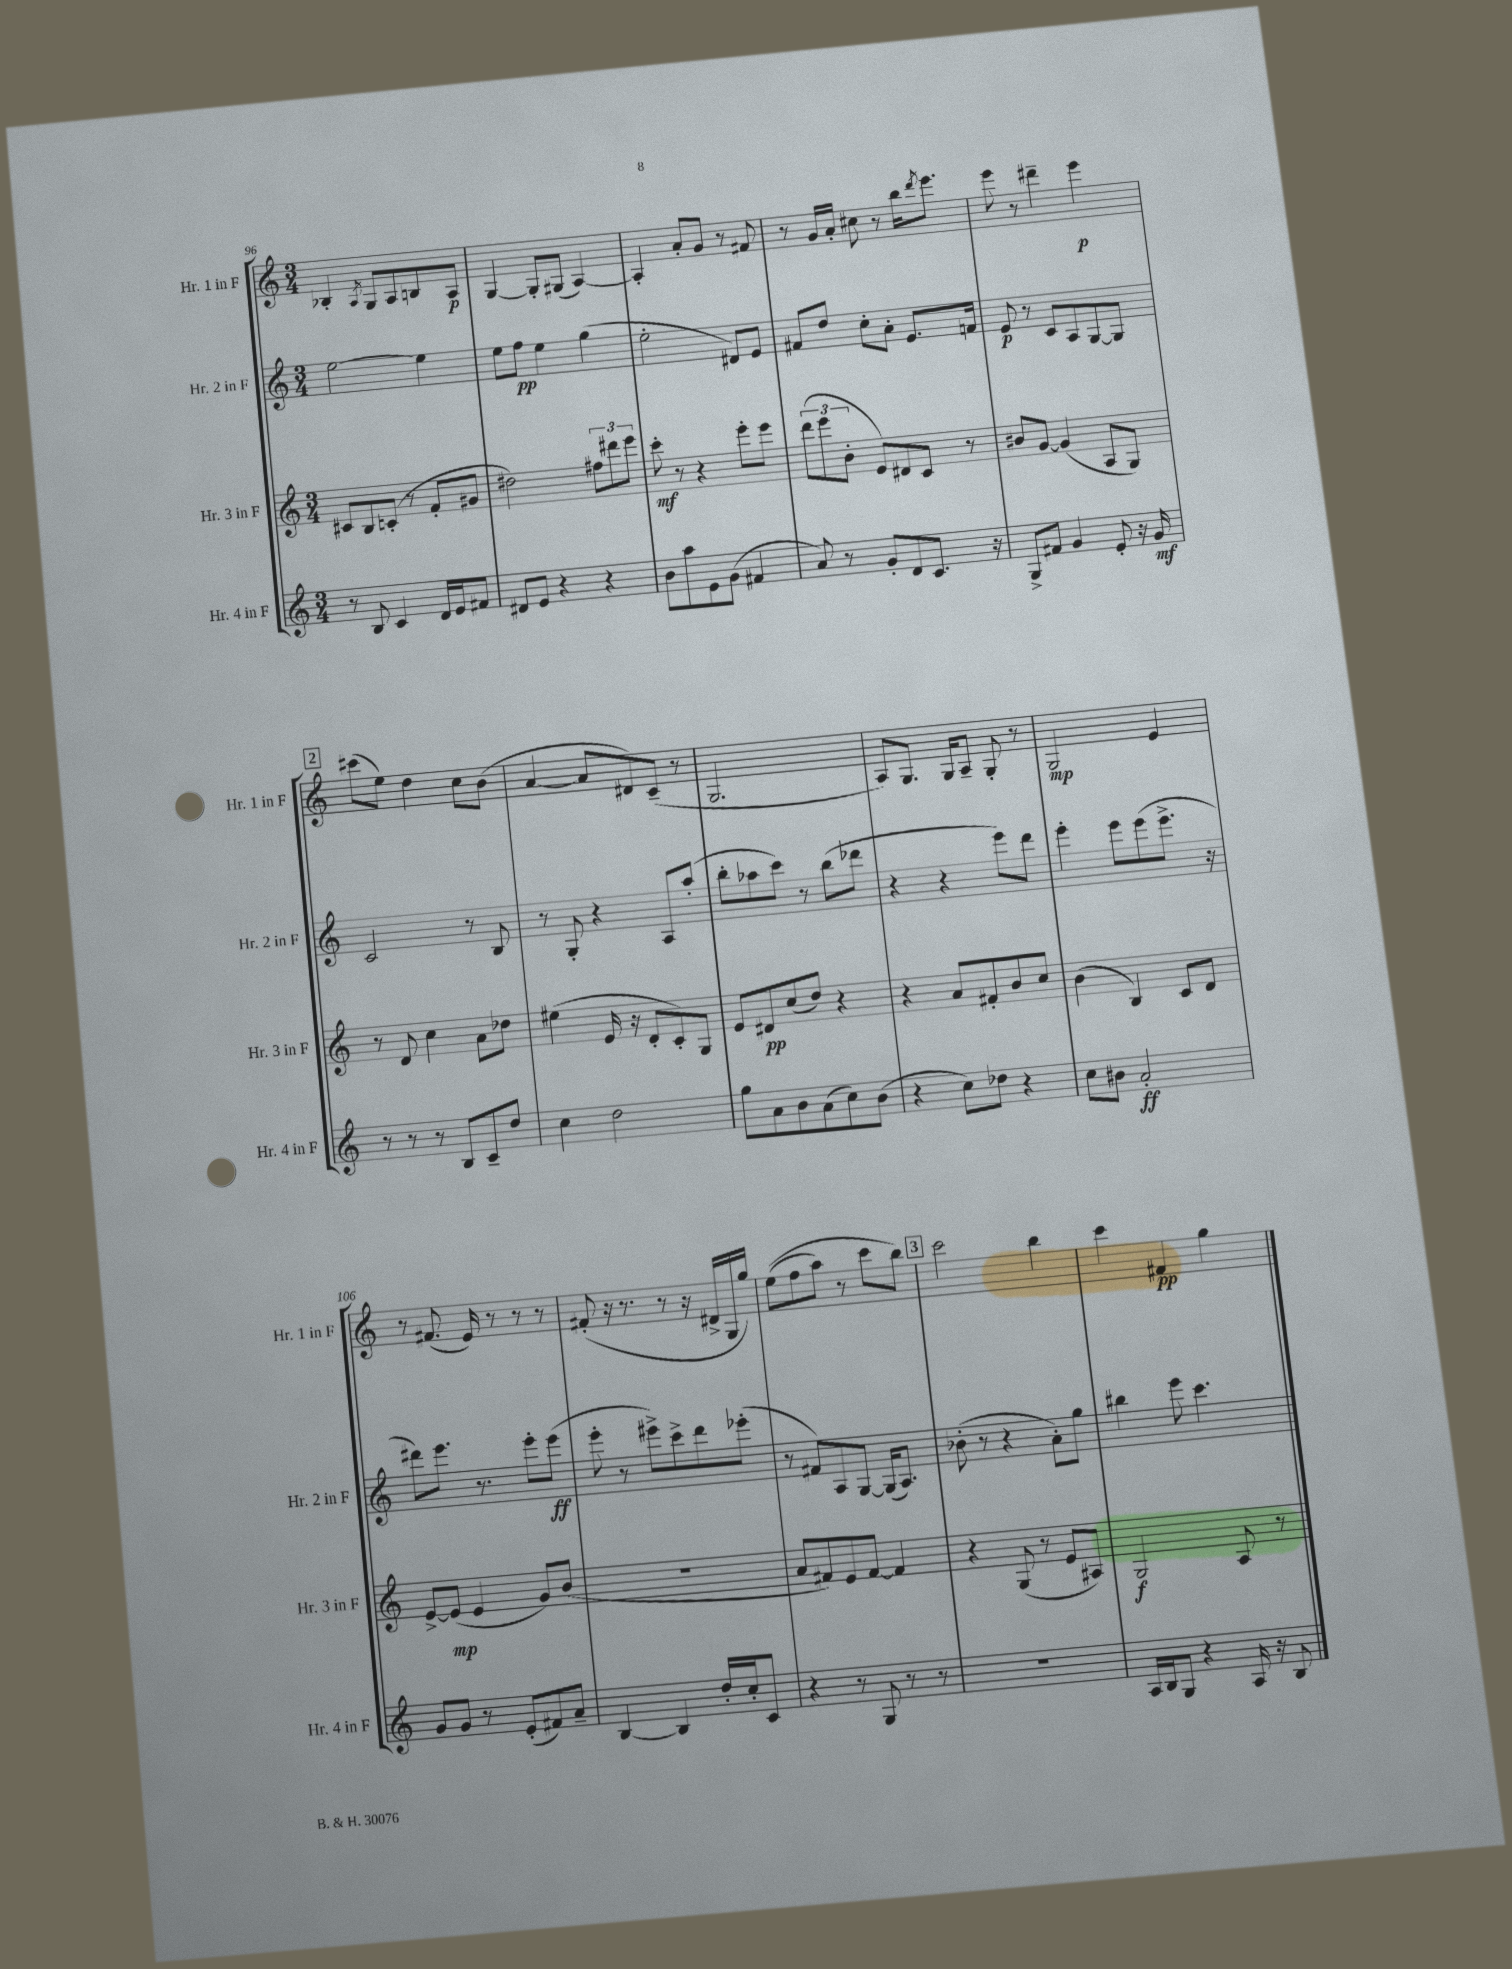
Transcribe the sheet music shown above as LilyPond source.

<<
\new StaffGroup <<
\new Staff = "s0" \with { instrumentName = "Hr. 1 in F" shortInstrumentName = "Hr. 1 in F" } {
    \clef treble \key c \major \numericTimeSignature \time 3/4
    bes4-. \acciaccatura { a8 } g8 a8 b8 a8\p |
    g4~ g8-. gis8( a4~) |
    a4-. a'8-. g'8 r8 fis'8 |
    r8 g'16 a'16-. cis''8 r8 b''16 \acciaccatura { d'''8 } e'''8. |
    e'''8 r8 dis'''4-- e'''4\p |
    \mark \markup { \box "2" } cis'''8( e''8) d''4 c''8 b'8( |
    a'4~ a'8 dis'8) c'8--( r8 |
    g2. |
    a8) g8. g16 a8-- g8-. r8 |
    g2\mp e'4 |
    r8 fis'8.( e'16) r8 r8 r8 |
    fis'8-.( r16 r8. r8 r16 dis'16-> g16 g''16) |
    e''8(\( f''8 a''8) r8 c'''8 b''8\) |
    \mark \markup { \box "3" } c'''2 b''4 |
    c'''4 fis'4\pp g''4 \bar "|." |
}
\new Staff = "s1" \with { instrumentName = "Hr. 2 in F" shortInstrumentName = "Hr. 2 in F" } {
    \clef treble \key c \major \numericTimeSignature \time 3/4
    e''2~ e''4 |
    e''8 f''8\pp e''4 g''4( |
    e''2-. dis'8) e'8 |
    fis'8 d''8 c''8-. a'8-. e'8. f'16 |
    e'8\p r8 c'8 a8 g8~ g8 |
    \mark \markup { \box "2" } c'2 r8 b8 |
    r8 g8-. r4 a8 a''8-.( |
    b''8-. aes''8 c'''8) r8 b''8( des'''8 |
    r4 r4 e'''8) d'''8 |
    e'''4-. e'''8 e'''8( e'''8.-> r16 |
    dis'''8) e'''8. r8. e'''8-. e'''8\ff( |
    e'''8-. r8 eis'''8->) c'''8-> d'''8 ees'''8-.( |
    r8 fis'8) a8 g8~ g16( a8.) |
    \mark \markup { \box "3" } bes'8-.( r8 r4 a'8-.) g''8 |
    bis''4 e'''8 c'''4. \bar "|." |
}
\new Staff = "s2" \with { instrumentName = "Hr. 3 in F" shortInstrumentName = "Hr. 3 in F" } {
    \clef treble \key c \major \numericTimeSignature \time 3/4
    cis'8 b8 c'8-.( r8 f'8-. gis'8 |
    dis''2) \tuplet 3/2 { fis''8 dis'''8 e'''8 } |
    c'''8-.\mf r8 r4 e'''8-. e'''8 |
    \tuplet 3/2 { d'''8( e'''8 b'8-. } e'8) dis'8 c'8 r8 |
    bis'8 g'8~ g'4( a8 g8) |
    \mark \markup { \box "2" } r8 d'8 c''4 a'8 des''8 |
    eis''4( e'16 r16 d'8-. c'8-.) g8 |
    e'8 dis'8\pp c''8( d''8) r4 |
    r4 a'8 fis'8-. b'8 c''8 |
    b'4( b4) c'8 d'8 |
    e'8~-> e'8\mp( e'4 g'8) b'8( |
    R2. |
    a'8 fis'8) e'8 fis'8~ fis'4 |
    \mark \markup { \box "3" } r4 g8( r8 e'8 ais8) |
    g2\f a8 r8 \bar "|." |
}
\new Staff = "s3" \with { instrumentName = "Hr. 4 in F" shortInstrumentName = "Hr. 4 in F" } {
    \clef treble \key c \major \numericTimeSignature \time 3/4
    r8 b8 c'4 d'16 e'16 fis'8 |
    dis'8 e'8 r4 r4 |
    b'8 a''8 e'8 g'8( fis'4 |
    a'8) r8 g'8-. d'8 c'8. r16 |
    g8-> fis'8 g'4 e'8-. r16 g'16\mf |
    \mark \markup { \box "2" } r8 r8 r8 b8 c'8-- d''8 |
    c''4 d''2 |
    g''8 a'8 b'8 a'8( c''8) b'8( |
    r4 c''8) des''8 r4 |
    c''8 bis'8 a'2-.\ff |
    g'8 g'8 r8 e'8-.( fis'8) a'8-- |
    b4~ b4 d''16-. c''16-. c'8 |
    r4 r8 g8 r8 r8 |
    \mark \markup { \box "3" } R2. |
    a16 b16 g8 r4 a16 r16 b8 \bar "|." |
}
>>
>>
\layout { \context { \Score currentBarNumber = #96 } }
